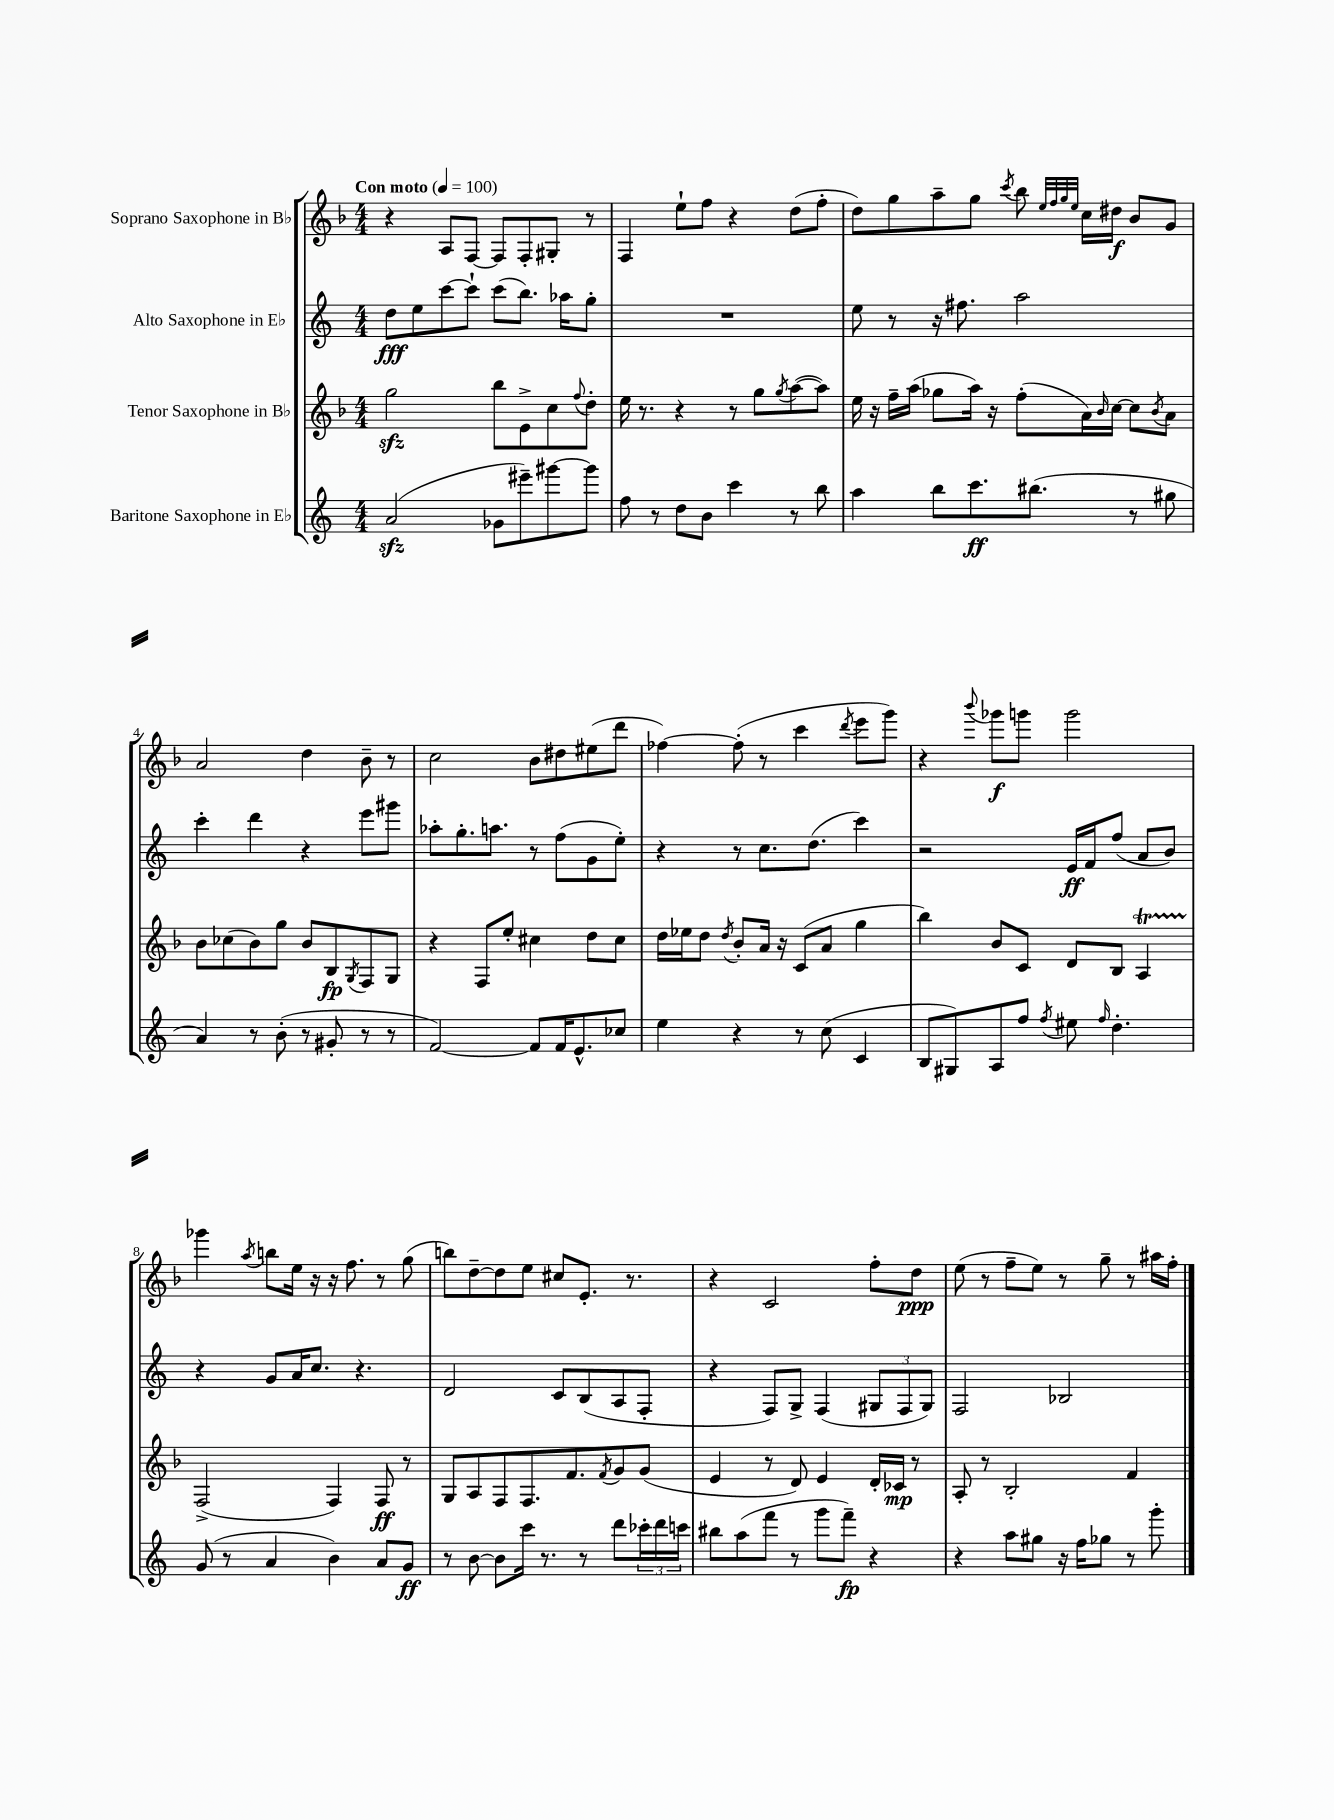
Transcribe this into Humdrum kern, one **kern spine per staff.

**kern	**kern	**kern	**kern
*staff4	*staff3	*staff2	*staff1
*clefG2	*clefG2	*clefG2	*clefG2
*k[]	*k[b-]	*k[]	*k[b-]
*M4/4	*M4/4	*M4/4	*M4/4
*MM100	*MM100	*MM100	*MM100
(2a	2gg	8dd	4r
.	.	8ee	.
.	.	[8ccc	8A
.	.	8ccc`]	[8F
8g-	8bb-	(8ccc	8F]
8eee#~)	8e^	8.bb)	8F'
[8ggg#	8cc	.	8G#'
.	.	16aa-	.
.	8qqff	.	.
8ggg#]	8dd'	8gg'	8r
=	=	=	=
8ff	16ee	1r	4F
.	8.r	.	.
8r	.	.	.
8dd	4r	.	8ee`
8b	.	.	8ff
4ccc	8r	.	4r
.	8gg	.	.
.	8qgg	.	.
8r	([8aa	.	(8dd
8bb	8aa])	.	8ff'
=	=	=	=
4aa	16ee	8ee	8dd)
.	16r	.	.
.	16ff~	8r	8gg
.	(16aa	.	.
8bb	8gg-	16r	8aa~
.	.	8.ff#	.
8.ccc	16aa)	.	8gg
.	16r	.	.
.	.	.	8qccc
.	(8ff'	2aa	8bb-
(8.bb#	.	.	.
.	.	.	32qqee
.	.	.	32qqff
.	.	.	32qqgg
.	.	.	32qqee
.	16a)	.	16cc
.	16qqb-	.	.
.	[16cc	.	16dd#
8r	8cc]	.	8b-
.	8qb-	.	.
8gg#	8a	.	8g
=	=	=	=
4a)	8b-	4ccc'	2a
.	(8cc-	.	.
8r	8b-)	4ddd	.
(8b'	8gg	.	.
8r	8b-	4r	4dd
8g#'	8B-	.	.
.	8qG	.	.
8r	8F	8eee	8b-~
8r	8G	8ggg#	8r
=	=	=	=
[2f)	4r	8aa-'	2cc
.	.	8.gg'	.
.	8F	.	.
.	.	8.aa	.
.	8ee'	.	.
8f]	4cc#	8r	8b-
16f	.	(8ff	8dd#
8.e^^	.	.	.
.	8dd	8g	(8ee#
8cc-	8cc#	8ee')	8ddd
=	=	=	=
4ee	16dd	4r	[4ff-)
.	16ee-	.	.
.	8dd	.	.
.	8qdd	.	.
4r	8b-'	8r	(8ff-']
.	16a	8.cc	8r
.	16r	.	.
8r	(8c	.	4ccc
.	.	(8.dd	.
(8cc	8a	.	.
.	.	.	8qddd
4c	4gg	4ccc)	8eee
.	.	.	8ggg)
=	=	=	=
8B	4bb-)	2r	4r
8G#)	.	.	.
.	.	.	8qqbbb-
8A	8b-	.	8ggg-
8ff	8c	.	8ggg
8qff	.	.	.
8ee#	8d	16e	2ggg
.	.	16f	.
16qqff	.	.	.
4.dd'	8B-	(8ff	.
.	4A	8a	.
.	.	8b)	.
=	=	=	=
(8g	(2F^	4r	4ggg-
8r	.	.	.
.	.	.	8qaa
4a	.	8g	8bb
.	.	16a	16ee
.	.	8.cc	16r
4b)	4F)	.	16r
.	.	.	8.ff
.	.	4.r	.
8a	8F	.	8r
8g	8r	.	(8gg
=	=	=	=
8r	8G	2d	8bb)
[8b	8A	.	[8dd~
8b]	8F	.	8dd]
16ccc	8.F	.	8ee
8.r	.	.	.
.	.	8c	8cc#
.	8.f	.	.
8r	.	(8B	8.e'
.	8qf	.	.
8ddd	8g	8A	.
.	.	.	8.r
24ccc-'	(8g	8F'	.
24ddd	.	.	.
24ccc	.	.	.
=	=	=	=
8bb#	4e	4r	4r
(8aa	.	.	.
8fff	8r	8F)	2c
8r	8d)	8G^	.
8ggg	4e	(4F	.
8fff~)	.	.	.
4r	16d'	12G#	8ff'
.	16c-	.	.
.	.	12F	.
.	8r	.	8dd
.	.	12G#)	.
=	=	=	=
4r	8A'	2F	(8ee
.	8r	.	8r
8aa	2B-'	.	8ff~
8gg#	.	.	8ee)
16r	.	2B-	8r
16ff	.	.	.
8gg-	.	.	8gg~
8r	4f	.	8r
8ggg'	.	.	16aa#
.	.	.	16ff'
==	==	==	==
*-	*-	*-	*-
